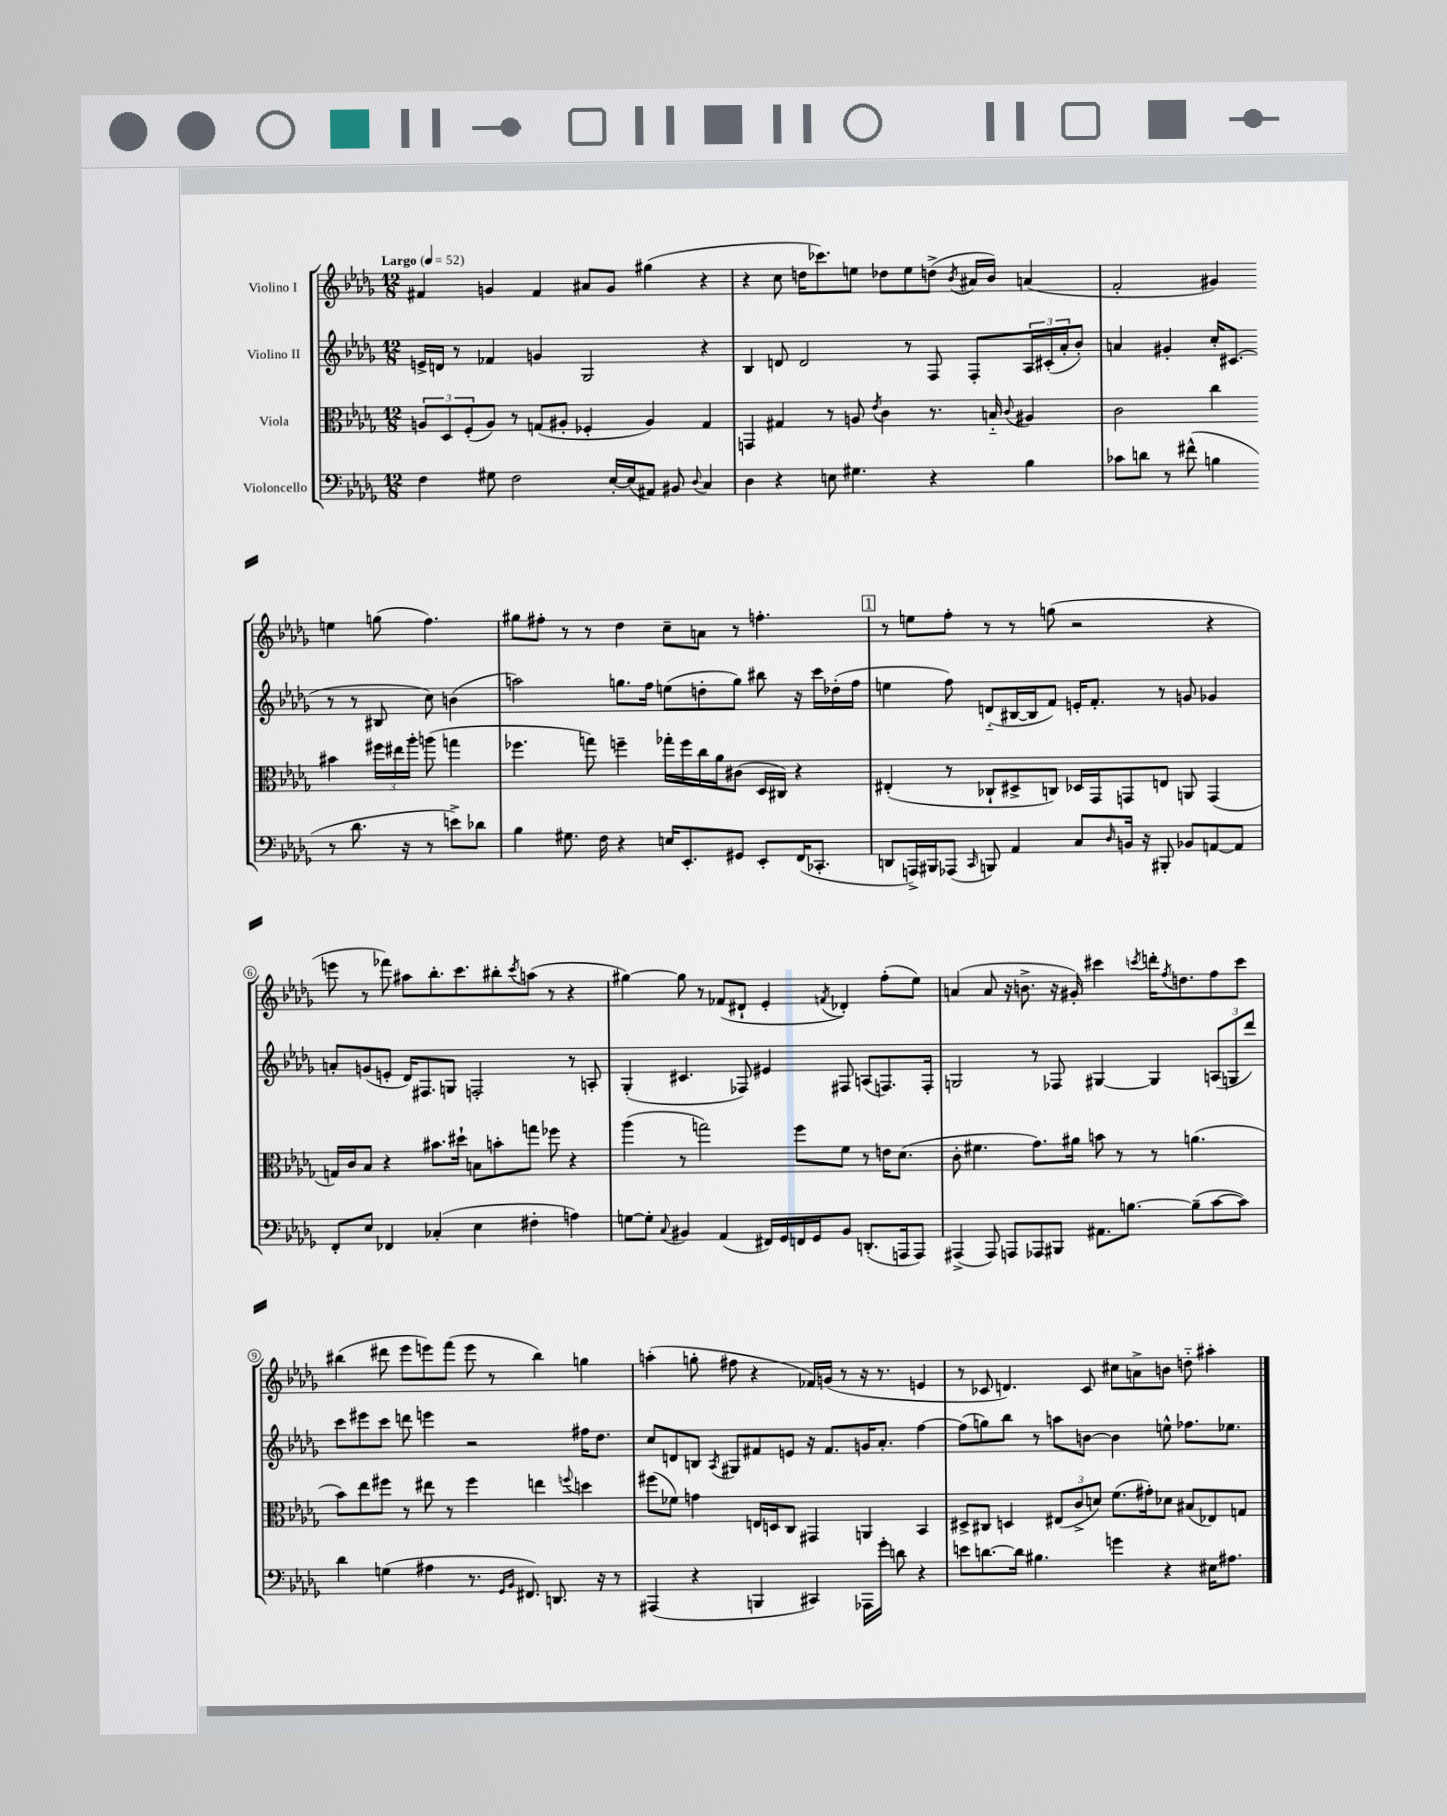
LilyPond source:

<<
\new StaffGroup <<
\new Staff = "s0" \with { instrumentName = "Violino I" } {
    \clef treble \key des \major \numericTimeSignature \time 12/8 \tempo "Largo" 4 = 52
    fis'4 g'4 fis'4 ais'8 g'8 gis''4( r4 |
    r4 c''8 d''16 ces'''8.) e''8 des''8 e''8 d''8->( \acciaccatura { bes'8 } ais'16 bes'16) a'4( |
    f'2-. gis'4) e''4 g''8( f''4.) |
    gis''8 fis''8-. r8 r8 des''4 c''8-- a'8 r8 f''4.-. |
    \mark \markup { \box "1" } r8 e''8 f''8-. r8 r8 g''8( r2 r4 |
    e'''8 r8 fes'''8) ais''8 bes''8.-. c'''8. bis''8-. \acciaccatura { c'''8 } a''8( r8 r4 |
    gis''4~) gis''8 r8 fes'8( dis'8-! ees'4-. \acciaccatura { f'8 } des'4-.) f''8-.( ees''8) |
    a'4( a'8 r16 b'8.-> r16 gis'16-.) cis'''4 \acciaccatura { c'''8 } d'''16-. \acciaccatura { f''8 } d''8. f''8 c'''8 |
    bis''4( dis'''8 ees'''8 e'''8) f'''8( e'''8 r8 bis''4) g''4 |
    a''4-.( g''8-. fis''8 r4 fes'16) g'16( r8 r16 r8. e'4 |
    r8 ces'8 d'4.) ces'8 cis''8 a'8-> b'8 d''8-_ ais''4-. \bar "|." |
}
\new Staff = "s1" \with { instrumentName = "Violino II" } {
    \clef treble \key des \major \numericTimeSignature \time 12/8
    e'16-> d'16 r8 fes'4 g'4 ges2 r4 |
    bes4 d'8 d'2 r8 f8 f8-. \tuplet 3/2 { aes16 cis'16-.( aes'16-. } bes'8-.) |
    a'4 gis'4-. c''16-. cis'8.( r8 r8 bis8 c''8) b'4( |
    a''2) g''8. f''16 e''8( d''8-. g''8) bis''8 r16 c'''16 des''16-.( f''16 |
    \mark \markup { \box "1" } e''4 f''8) d'8-_( bis16~ bis16 f'8) e'16-. f'8.-. r8 g'8 ges'4 |
    a'8-. g'8( e'8-. des'16) fis8. g8 f2-. r8 a8-. |
    ges4-.( cis'4. fes8) eis'4 fis8 a8( f8.) f16-. |
    g2 r8 fes8 gis4~ gis4 \tuplet 3/2 { a8( g8 des'''8) } |
    c'''8 eis'''8 c'''8 d'''8 e'''4 r2 fis''16 des''8. |
    c''8 d'8 b8 \acciaccatura { aes8 } gis8 fis'8 e'8 r16 fis'8. g'16 aes'8.-. f''4~ |
    f''8( g''8) bes''8 r8 a''8 b'8~ b'4 e''8-^ fes''8. ees''8. \bar "|." |
}
\new Staff = "s2" \with { instrumentName = "Viola" } {
    \clef alto \key des \major \numericTimeSignature \time 12/8
    \tuplet 3/2 { a8 des8 f8-.( } a8) r8 g8( ais8-. fes4-. ais4) g4 |
    g,4 gis4 r8 a8 \acciaccatura { ees'8 } c'4 r8. b16-_ \appoggiatura { c'8 } ais4 |
    c'2 c''4 bis'4 \tuplet 3/2 { fis''16 eis''16 aes''16-. } a''8( g''4 |
    fes''4. g''8) f''4-- ges''16-. f''16 c''16 aes'16 cis'8( des16 cis16) r4 |
    \mark \markup { \box "1" } eis4-.( r8 ces8-! dis8-> c8) des16 ges,16 g,8 e8 a,8 g,4( |
    g16) c'16 bes8 r4 bis'8. dis''16-! b8 b'8-. g''8 fes''8 r4 |
    aes''4( r8 g''2) f''8 f'8 r8 e'16 des'8.( |
    c'8-. fis'4. ges'8.) ais'16 b'8 r8 r8 a'4.( |
    bes'8) ees''8 fis''8 r8 eis''8 r8 fis''4 e''4 \appoggiatura { f''8 } d''4 |
    fis''8( fes'8) g'4 e16 d16 c8 gis,4 a,4 bes,4 |
    dis8-> cis8 d4 \tuplet 3/2 { eis8( c'8-> d'8) } f'8.( gis'16-.) des'8 bis8( ees8) g8 \bar "|." |
}
\new Staff = "s3" \with { instrumentName = "Violoncello" } {
    \clef bass \key des \major \numericTimeSignature \time 12/8
    f4 gis8 f2 ees16~-. ees16( ais,8) bis,8 \appoggiatura { des8 } c4 |
    des4 r4 e8 gis4. r4 bes4 |
    ces'8 d'8 r8 fis'8-^( b4 r8 d'8. r16 r8 e'8->) des'8 |
    bes4 gis8. f16 r4 e16 ees,8.-. gis,8 ees,8-. f,16( ces,8.-. |
    \mark \markup { \box "1" } d,8 a,,16->) bis,,16 aes,,8( \grace { c,16 } b,,8) aes,4 c8 \grace { des16 } b,16 r16 bis,,8-. bes,8 a,8~ a,8 |
    f,8-. ees8 fes,4 ces4-.( ees4 fis4-. a4) |
    g8~ g8-. \appoggiatura { c8 } bis,4 aes,4( fis,16) ges,16 f,16 ges,16 bis,8 d,8.-.( a,,16 a,,8) |
    ais,,4->( ais,,8) a,,8 aes,,8 bis,,8 ais,8. b8.~ b8--( c'8~ c'8) |
    des'4 g4( ais4 r8. \grace { ges,16 bes,16 } fis,8.) d,8. r16 r8 |
    ais,,4( r4 b,,4 cis,4) aes,,16 ges'16-. d'8 r4 |
    e'8 d'8.~ d'16 bis4. g'4 r4 eis16 ais8. \bar "|." |
}
>>
>>
\layout { \context { \Score \override BarNumber.stencil = #(make-stencil-circler 0.1 0.3 ly:text-interface::print) } }
